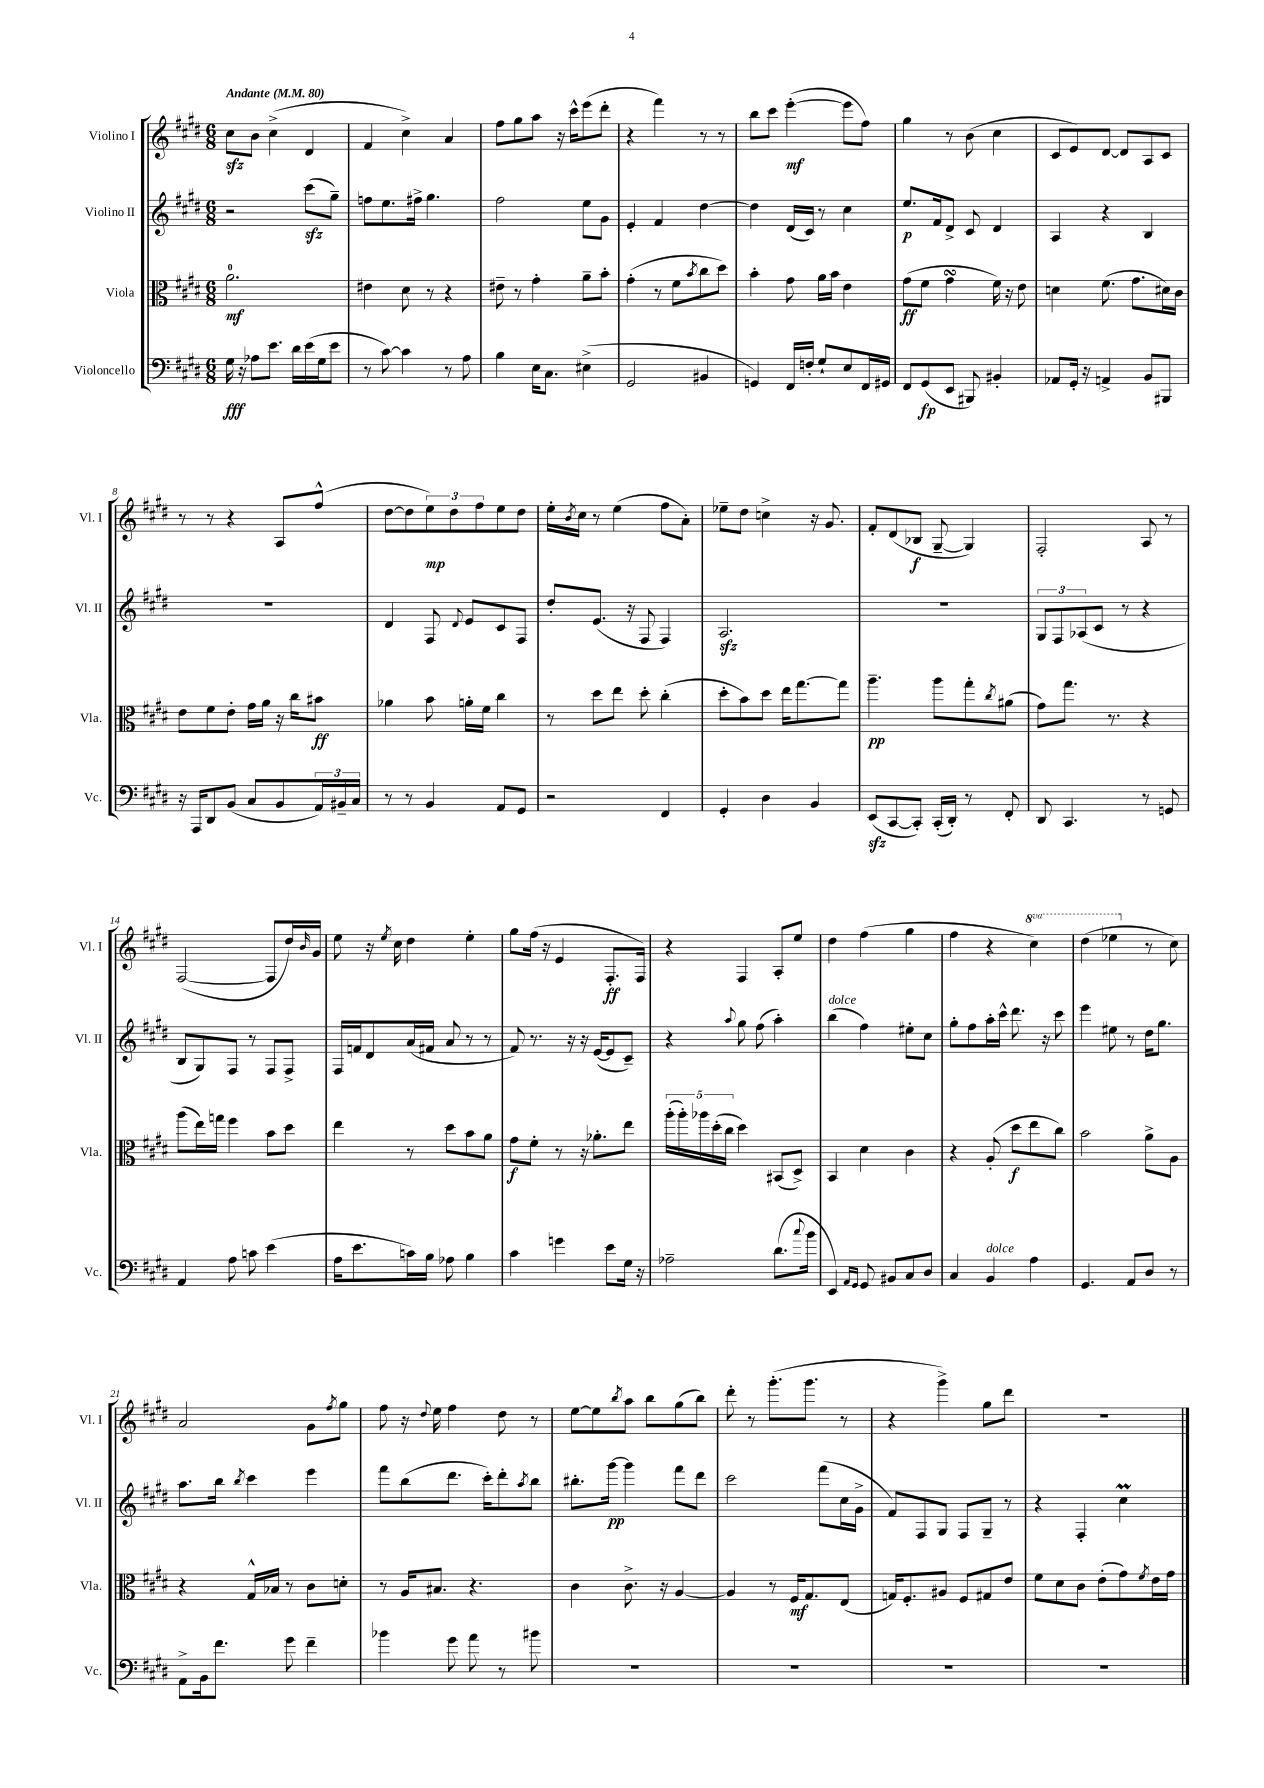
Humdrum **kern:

**kern	**kern	**kern	**kern
*staff4	*staff3	*staff2	*staff1
*clefF4	*clefC3	*clefG2	*clefG2
*k[f#c#g#d#]	*k[f#c#g#d#]	*k[f#c#g#d#]	*k[f#c#g#d#]
*M6/8	*M6/8	*M6/8	*M6/8
*MM80	*MM80	*MM80	*MM80
16G#\	2.a\	2r	8cc#\L
16r	.	.	.
8A-\L	.	.	8b\J
8.e\J	.	.	(4cc#^\
16d#\LL	.	.	.
(16e\	.	(8ccc#\L	4d#/
16G#\J	.	.	.
8e\J	.	8gg#~\J)	.
=	=	=	=
8r	4e#\	8ff\L	4f#/
[8c#\)	.	8.ee\	.
4c#\]	8d#\	.	4cc#^\)
.	.	16ff#^\Jk	.
.	8r	4.gg#\	.
8r	4r	.	4a/
8A\	.	.	.
=	=	=	=
4B\	8e#~\	2ff#\	8ff#\L
.	8r	.	8gg#\
16E\LK	4g#'\	.	8aa\J
8.C#\J	.	.	.
.	.	.	16r
.	.	.	16ccc#^^\LK
(4E#^\	8a~\L	8ee\L	(8eee\
.	8b'\J	8g#\J	8ddd#'\J
=	=	=	=
2GG#/	(4g#'\	4e'/	4r
.	8r	4f#/	4fff#\)
.	8f#\L	.	.
.	8qb/	.	.
4BB#/	8cc#\	[4dd#\	8r
.	8dd#\J)	.	8r
=	=	=	=
4GG/)	4b'\	4dd#\]	8bb\L
.	.	.	8ccc#\J
16FF#/LL	8g#\	(16d#/LL	([4eee'\
16F'/JJ	.	16c#/JJ)	.
8G#`/L	16a\LL	8r	.
.	16b\JJ	.	.
8E/	4e\	4cc#\	8eee\]L
16FF#/L	.	.	8ff#\J)
16GG#/JJ	.	.	.
=	=	=	=
8FF#/L	(8g#\L	8.ee/L	4gg#\
(8GG#/	8f#\J	.	.
.	.	16f#/k	.
8EE/J	4g#\	8d#^/J	8r
8BBB#/)	.	8c#/	(8b\
4BB#'/	16f#\)	4d#/	4cc#\
.	16r	.	.
.	8e\	.	.
=	=	=	=
8AA-/L	4d\	4A/	8c#/L
16GG#'/Jk	.	.	8e/)
16r	.	.	.
4AA^/	(8.f#\	4r	[8d#/J
.	.	.	8d#/]L
.	8.g#\L	.	.
8BB/L	.	4B/	8A/
8BBB#/J	16d#\L)	.	8c#/J
.	16c#\JJ	.	.
=	=	=	=
16r	8e\L	2.r	8r
16AAA/LK	.	.	.
8DD#/	8f#\	.	8r
(8BB/J	8e'\J	.	4r
8C#/L	16g#\LL	.	.
.	16a\JJ	.	.
8BB/	16r	.	8A/L
.	16cc#\LK	.	.
24AA/L)	8b#\J	.	(8ff#^^/J
24BB#~/	.	.	.
24C#/JJ	.	.	.
=	=	=	=
8r	4a-\	4d#/	[8dd#\L
8r	.	.	8dd#\]
4BB/	8b\	8F#/	12ee\)
.	.	.	12dd#\
.	.	8qqd#/	.
.	16a'\LL	8e/L	.
.	.	.	12ff#\
.	16f#\JJ	.	.
8AA/L	4cc#\	8c#/	8ee\
8GG#/J	.	8F#/J	8dd#\J
=	=	=	=
2r	8r	8dd#'/L	16ee'\LL
.	.	.	8qb/
.	.	.	16cc#\JJ
.	8dd#\L	(8.e/J	8r
.	8ee\J	.	(4ee\
.	.	16r	.
.	8dd#'\	8F#/	.
4FF#/	(4cc#'\	4F#/)	8ff#\L
.	.	.	8a'\J)
=	=	=	=
4GG#'/	8dd#'\L	2.A/	8ee-~\L
.	8b\)	.	8dd#\J
4D#\	8dd#\J	.	4cc^\
.	16ee\LK	.	.
.	[8.gg#\	.	.
4BB/	.	.	16r
.	.	.	8.g#/
.	8gg#\]J	.	.
=	=	=	=
(8EE/L	4.aa~\	2.r	8f#'/L
[8CC#/	.	.	(8d#/
8CC#'/]J)	.	.	8B-/J
(16CC#'/LL	8aa\L	.	[8G#~/
16DD#'/JJ)	.	.	.
8r	8gg#'\	.	4G#/])
.	8qcc#/	.	.
8FF#'/	(8a#\J	.	.
=	=	=	=
8DD#/	8g#\L)	12G#/L	2F#'/
.	.	12F#/	.
4.CC#/	8.gg#\J	.	.
.	.	(12A-/	.
.	.	8c#/J	.
.	8.r	.	.
.	.	8r	.
8r	4r	4r	8A/
8GG/	.	.	8r
=	=	=	=
4AA/	(8aa\L	8B/L	([2F#/
.	16ee\L)	8G#/)	.
.	16gg\JJ	.	.
8A\	4ff#\	8F#/J	.
8c\	.	8r	.
(4e\	8b\L	8F#/L	8F#/]L
.	8dd#\J	8F#^/J	16dd#/L)
.	.	.	16qqb/
.	.	.	16g#/JJ
=	=	=	=
16A\LK	4ee\	16F#/LL	8ee\
8.e\	.	16f/J	.
.	.	8d#/	16r
.	.	.	8qee/
.	.	.	16cc#\
16c\L)	8r	(16a/L	4dd#\
16B\JJ	.	16f#/JJ	.
8A-\	8dd#\L	8a/	.
4B\	8b\	8r	4ee'\
.	8a\J	8r	.
=	=	=	=
4c#\	8g#\L	8f#/)	8gg#\L
.	8f#'\J	8.r	(16ff#\Jk
.	.	.	16r
4g\	8r	.	4e/
.	.	16r	.
.	16r	16r	.
.	8.a-'\L	([16e/LK	.
8e\L	.	8e/]	8.F#'/L
16G#\Jk	8ee\J	8c#~/J)	.
16r	.	.	16F#/Jk)
=	=	=	=
2A-~\	(20aa'\LL	4r	4r
.	20aa'\)	.	.
.	20aa-\	.	.
.	(20dd#'\	.	.
.	20cc#\JJ	.	.
.	.	8qqaa/	.
.	4dd#\)	8gg#\	4F#/
.	.	(8ff#\	.
(8.d#\L	(8BB#/L	4aa'\)	8A'/L
.	8D#^/J)	.	8ee/J
8qqcc#/	.	.	.
16b\Jk	.	.	.
=	=	=	=
4EE/)	4BB/	(4bb\	4dd#\
16qqAA/LL	.	.	.
16qqGG#/JJ	.	.	.
8GG#/	4d#\	4ff#\)	(4ff#\
8BB#/L	.	.	.
8C#/	4c#\	8ee#'\L	4gg#\
8D#/J	.	8cc#\J	.
=	=	=	=
4C#/	4r	8gg#'\L	4ff#\
.	.	8ff#\	.
4BB/	(8A'/	16aa'\L	4r
.	.	16ccc#^^\JJ	.
.	8dd#\L	8.ddd#\	.
4A\	8ee\	.	4ccc#\)
.	.	16r	.
.	8cc#\J)	8ccc#\	.
=	=	=	=
4.GG#/	2b\	4eee\	(4ddd#\
.	.	8ee#\	4eee-\
8AA/L	.	8r	.
8D#/J	8a^\L	16dd#\LK	8r
.	.	8.gg#\J	.
8r	8A\J	.	8cc#\)
=	=	=	=
8AA^\L	4r	8.aa\L	2a/
16BB\k	.	.	.
8.f#\J	.	16bb\Jk	.
.	.	8qbb/	.
.	16G#^^/LL	4ccc#\	.
.	16B-/JJ	.	.
8g#\	8r	.	.
4f#~\	8c#\L	4eee\	8g#\L
.	.	.	8qff#/
.	8d'\J	.	8gg#\J
=	=	=	=
4b-\	8r	8fff#\L	8ff#\
.	16A/LK	(8bb\	16r
.	.	.	8qqdd#/
.	8.B#/J	.	16ee\
8g#\	.	8.ddd#\J	4ff#\
8a\	4.r	.	.
.	.	16ccc#'\LK)	.
8r	.	8ddd#'\	8dd#\
.	.	8qaa/	.
8b#\	.	8bb\J	8r
=	=	=	=
2.r	4c#\	8.bb#'\L	[8ee\L
.	.	.	8ee\]
.	.	[16ggg#\Jk	.
.	.	.	8qbb/
.	8.c#^\	4ggg#\]	8aa\J
.	.	.	8bb\L
.	16r	.	.
.	[4A/	8fff#\L	(8gg#\
.	.	8ddd#\J	8bb\J)
=	=	=	=
2.r	4A/]	2ccc#\	8ddd#'\
.	.	.	8r
.	8r	.	(8.ggg#'\L
.	16F#/LK	.	.
.	8.G#/	.	8.ggg#\J
.	.	(8fff#\L	.
.	(8E/J	16cc#\L	8r
.	.	16g#^\JJ	.
=	=	=	=
2.r	16G/LK)	8f#/L)	4r
.	8.F#'/	.	.
.	.	8F#/	.
.	8A#/J	8G#/J	4ggg#^\)
.	8F#/L	8F#/L	.
.	8G#/	8G#~/J	8gg#\L
.	8e/J	8r	8ddd#\J
=	=	=	=
2.r	8f#\L	4r	2.r
.	8d#\	.	.
.	8c#\J	4F#'/	.
.	(8e'\L	.	.
.	8g#\)	4cc#\	.
.	8qf#/	.	.
.	16e\L	.	.
.	16g#\JJ	.	.
==	==	==	==
*-	*-	*-	*-
